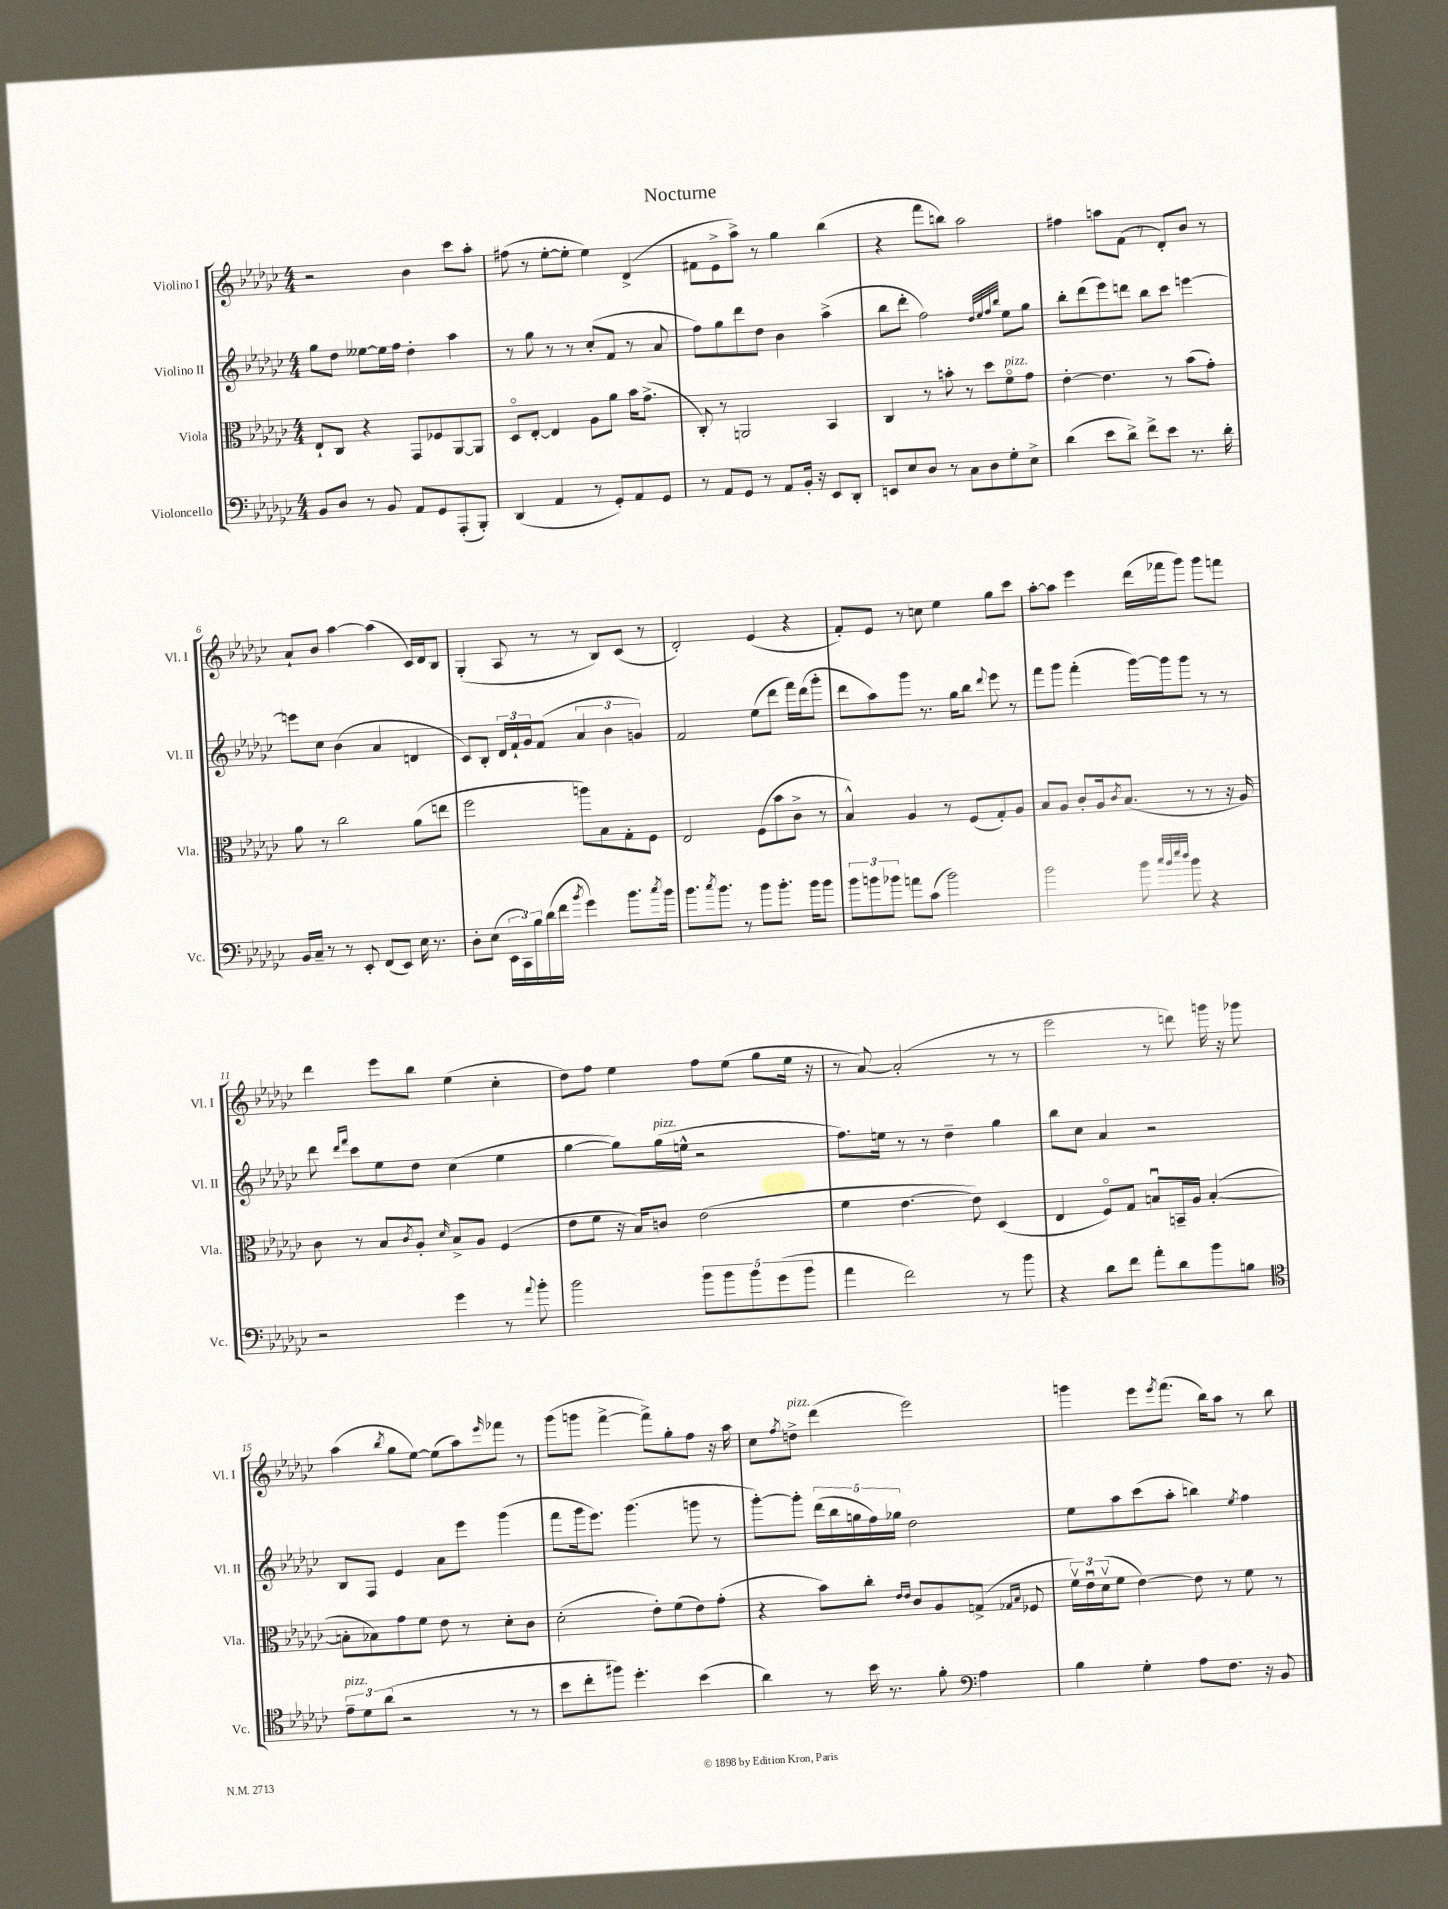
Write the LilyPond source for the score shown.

\header { title = "Nocturne" }
<<
\new StaffGroup <<
\new Staff = "s0" \with { instrumentName = "Violino I" shortInstrumentName = "Vl. I" } {
    \clef treble \key ges \major \numericTimeSignature \time 4/4
    r2 bes'4 ces'''8 aes''8-. |
    fis''8( r8 ees''8~-. ees''8-. ees''4) des'4->( |
    fis'8 ees'8-> aes''8->) r8 ges''4 bes''4( |
    r4 f'''8 b''8) aes''2 |
    fis''4 a''8 f'8( r8 des'8-.) bes'8 r8 |
    aes'8-! bes'8 aes''4~ aes''4( ces'16) des'16 bes8 |
    ges4-.( aes8 r8 r8 bes8) ces'8( r8 |
    des'2-.) ees'4( r4 |
    f'8-.) ees'8 r8 c''8 ees''4 ges''8 ces'''8 |
    aes''8~-. aes''8 ees'''4 des'''16( fes'''16 ges'''8) ges'''8 f'''8 |
    des'''4 ees'''8 bes''8 ees''4( ces''4-. |
    des''8) f''8 ees''4 f''8 ees''8( ges''8 ees''16 r16 |
    r8 aes'8~) aes'2-.( r8 r8 |
    ees'''2 r8 d'''8) g'''16 r16 ges'''8 |
    aes''4( \acciaccatura { bes''8 } ges''8 ees''8~) ees''8( aes''8) \grace { ees'''16 } fes'''8 r8 |
    ges'''8( g'''8 f'''4~-> f'''8->) ges''8-. f''8 r16 aes''16 |
    ces''8 \acciaccatura { f''8 } d''8->^\markup { \italic "pizz." } des'''4( ees'''2) |
    g'''4 ees'''8 \acciaccatura { ees'''8 } f'''8.( bes''16) aes''8 r8 bes''8 \bar "|." |
}
\new Staff = "s1" \with { instrumentName = "Violino II" shortInstrumentName = "Vl. II" } {
    \clef treble \key ges \major \numericTimeSignature \time 4/4
    ges''8 des''8 eeses''8~ eeses''16 f''16 des''4-. aes''4 |
    r8 ges''8 r8 r8 ces''8-.( f'8 r8 aes'8 |
    f''8) ges''8 des'''8 des''8 bes'4 aes''4->( |
    bes''8 des'''8-. f''2) \grace { des''32 ees''32 f''32 bes''32 } ees''8 ges''8 |
    bes''8-. des'''8( ees'''8) d'''8 bes''8 ces'''8 e'''4~ |
    e'''8 ces''8 bes'4( aes'4 d'4 |
    ces'8) bes8-. \tuplet 3/2 { des'16 f'16-! ges'16 } f'8( \tuplet 3/2 { aes'4 bes'4 g'4) } |
    f'2 ees''8( des'''8 f'''16) des'''16( ges'''8-. |
    des'''8 aes''8) ges'''8 r8. ges''16 bes''8 \appoggiatura { des'''8 } ees'''8 r8 |
    f'''8 ges'''8 f'''4-.( ges'''16~) ges'''16 ges'''8 r8 r8 |
    des'''8 \grace { des'''16 f'''16 } ces'''8 ees''8 des''8 ces''4( ees''4 |
    ges''4~ ges''8) ges''16^\markup { \italic "pizz." }( e''16-^ r2 |
    f''8.) e''16 r8 r8 des''4-- ges''4 |
    bes''8 ces''8 aes'4 r2 |
    bes8 f8 ees'4 aes'8 ees'''8 ges'''4( |
    f'''8 ges'''16 ees'''8.) ges'''4.( g'''8 r8 |
    ges'''8~-.) ges'''8-. \tuplet 5/4 { des'''16( bes''16 g''16 f''16) ges''16 } des''2 |
    ees''8 aes''8 ces'''8( aes''8-. b''4) \acciaccatura { ees''8 } f''4 \bar "|." |
}
\new Staff = "s2" \with { instrumentName = "Viola" shortInstrumentName = "Vla." } {
    \clef alto \key ges \major \numericTimeSignature \time 4/4
    ees8-! ces8 r4 ges,8 fes8 aes,8~ aes,8 |
    des8\flageolet ees8~-. ees4 aes8 aes'8 bes'16 ges'8.->( |
    ces8-.) r8 a,2 bes,4 |
    ces4 r8 b'8-. r8 des''8 f'8\flageolet^\markup { \italic "pizz." } ges'8 |
    ees'4~-. ees'4. r8 bes'8( ges'8-.) |
    aes'8 r8 ces''2 aes'8( e''8 |
    f''2 a''8) bes8 ges8-. f8 |
    ees2 f8( bes'8 ces'8-> r8 |
    bes4-^) aes4 r8 f8( ges8-.) aes8 |
    bes8 aes8 ces'8-. aes16 \acciaccatura { ces'8 } bes8.( r8 r8 r16 aes16) |
    ces'8 r8 bes8 \acciaccatura { ces'8 } aes8-. \grace { des'16 } bes8-> aes8 f4( |
    ees'8 f'8 r16 bes16) c'8 ees'2( |
    f'4 ees'4.~ ees'8) des4( |
    ees4 f8\flageolet) ges8 b8\downbow b,16-- aes16 b4~-.( |
    b8-. bes8) ges'8 f'8 ees'8 r8 des'8-. ces'8 |
    des'2-.( ees'8-.) f'8( ees'8) ges'8-.( |
    r4 bes'8) ces''8-. \grace { ees'16 ees'16 } ces'8 aes8 g8->( \grace { ges16 bes16 } fes8 |
    \tuplet 3/2 { f'16\upbow) ees'16\downbow des'16\upbow( } f'8 ees'4~) ees'8 r8 f'8 r8 \bar "|." |
}
\new Staff = "s3" \with { instrumentName = "Violoncello" shortInstrumentName = "Vc." } {
    \clef bass \key ges \major \numericTimeSignature \time 4/4
    bes,8 des8 r8 bes,8 aes,8 ges,8 aes,,8-.( bes,,8-.) |
    des,4( aes,4 r8 ges,8-.) aes,8 ges,8 |
    r8 aes,8 ges,8 r8 aes,8 bes,16-. r16 ees,8 des,8-. |
    e,8 ees8 des8 r8 ces8 des8 ges8-. ees8-> |
    des'4( ees'8 des'8->) f'8-> ees'8 r8. des'16-. |
    bes,16 ces16-- r8 r8 ees,8-. f,8( ees,8) ees16 r8. |
    des8-. ees8( \tuplet 3/2 { ees,16 ces,16) bes16 } des'16( f'16 \acciaccatura { bes'8 } ges'4) bes'8. \acciaccatura { ces''8 } bes'16 |
    bes'8. \acciaccatura { ces''8 } bes'8. r8 bes'8 bes'8.-. bes'16 bes'8 |
    \tuplet 3/2 { bes'8 b'8 bes'8 } a'8 ces'8( bes'2) |
    bes'2 bes'8 \grace { ces''32 bes'32 ees''32 des''32 } bes'8 r4 |
    r2 ges'4 r8 \appoggiatura { aes'8 } bes'8-. |
    bes'2 \tuplet 5/4 { bes'8 bes'8 bes'8 ges'8( bes'8 } |
    aes'4 f'2) r8 bes'8 |
    r4 des'8 f'8 aes'8-. des'8 bes'8 b8 |
    \clef tenor \tuplet 3/2 { ees'8--^\markup { \italic "pizz." } des'8 aes'8( } r2 r8 r8 |
    bes'8 ces''8-. fis''8) des''4.-. bes'4( |
    aes'4) r8 bes'16 r8. f'8-. \clef bass aes4 |
    bes4 ges4-. aes8 f8. r16 bes,8 \bar "|." |
}
>>
>>
